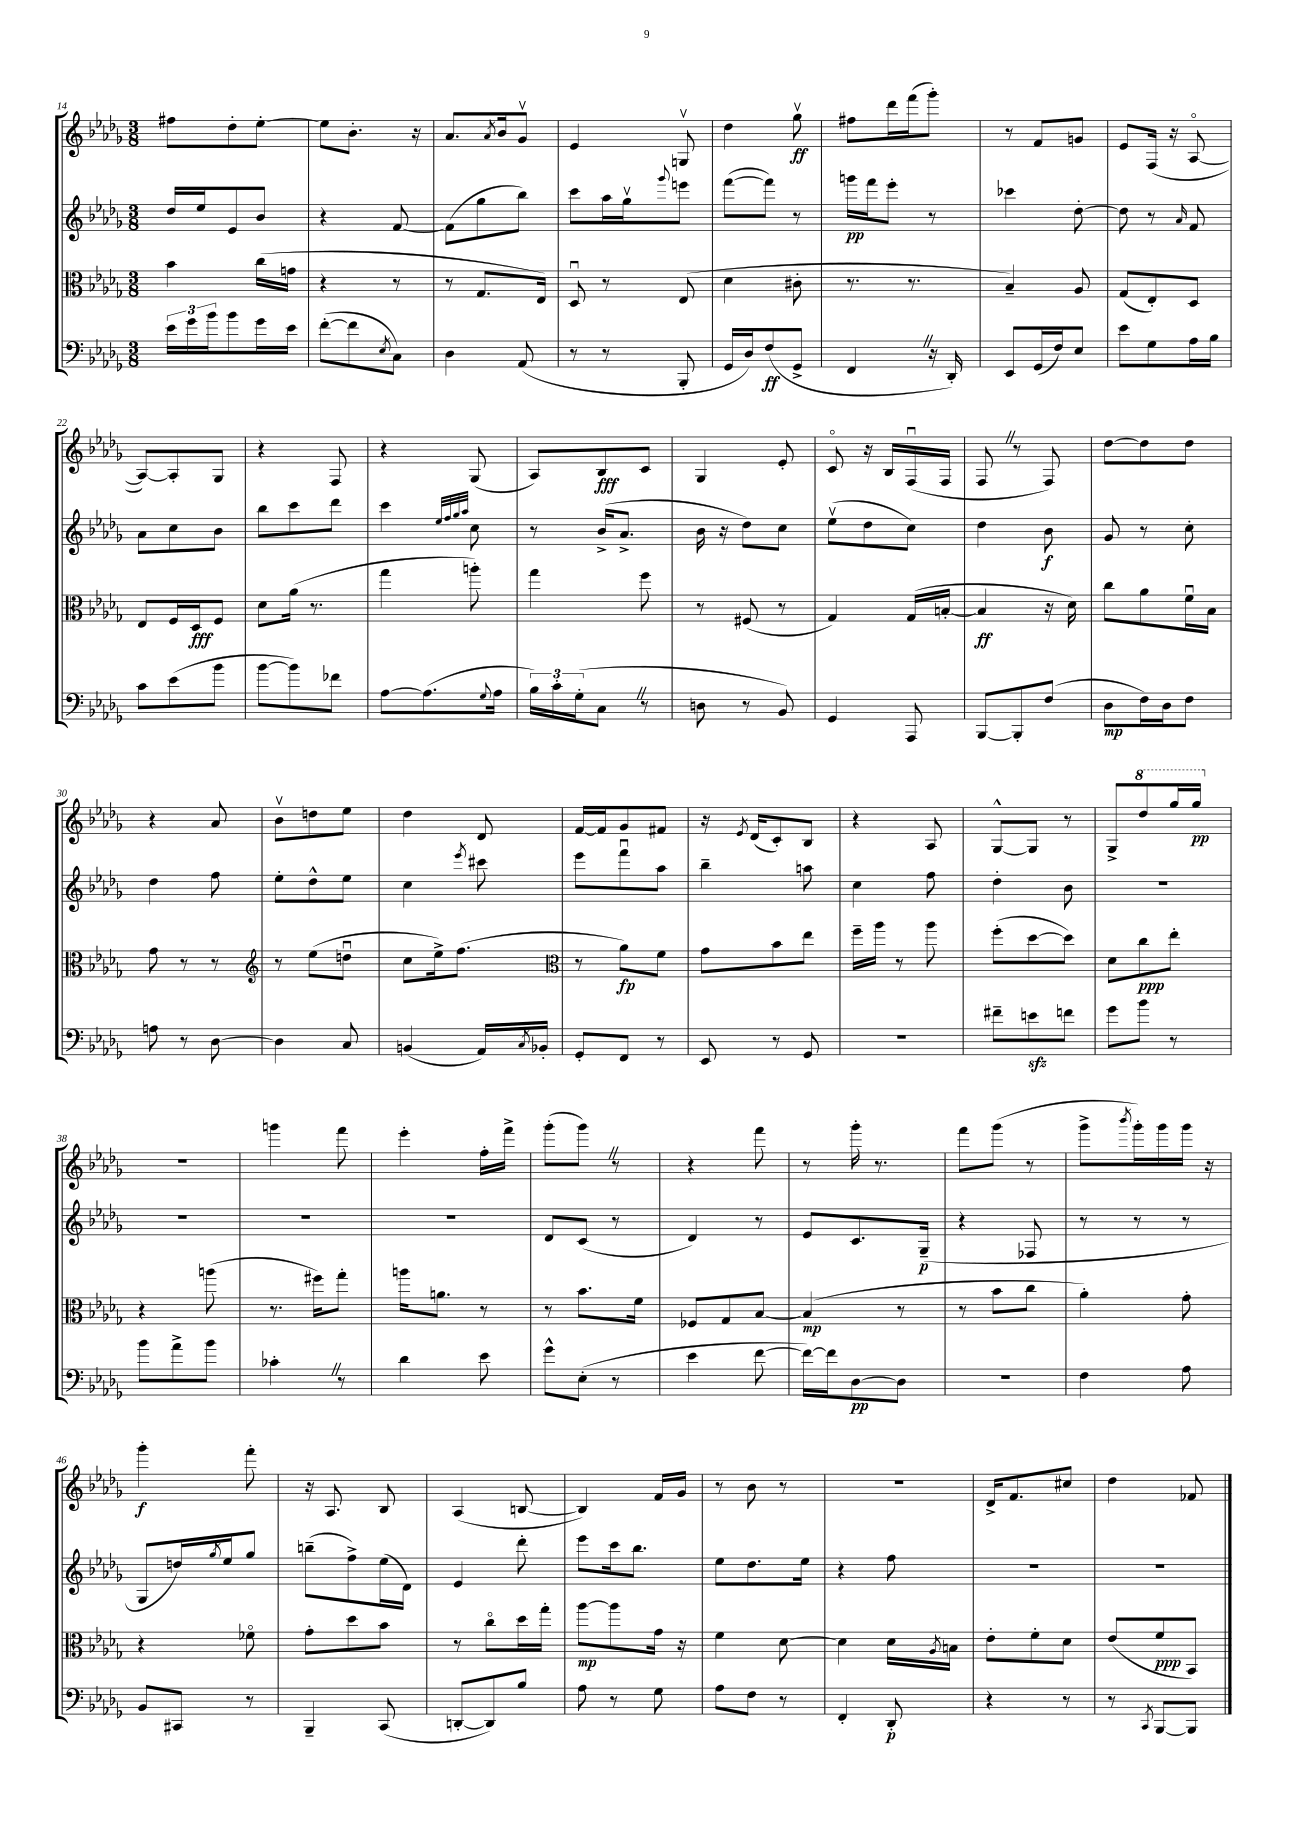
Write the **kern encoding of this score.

**kern	**kern	**kern	**kern
*staff4	*staff3	*staff2	*staff1
*clefF4	*clefC3	*clefG2	*clefG2
*k[b-e-a-d-g-]	*k[b-e-a-d-g-]	*k[b-e-a-d-g-]	*k[b-e-a-d-g-]
*M3/8	*M3/8	*M3/8	*M3/8
24e-\LL	4b-\	16dd-/LL	8ff#\L
24g-\	.	.	.
.	.	16ee-/J	.
24b-\J	.	.	.
8b-\	.	8e-/	8dd-'\
16g-\L	(16cc\LL	8b-/J	[8ee-'\J
16e-\JJ	16g\JJ	.	.
=	=	=	=
([8f'\L	4r	4r	8ee-\]L
8f\]	.	.	8.b-'\J
8qE-/	.	.	.
8C\J)	8r	[8f/	.
.	.	.	16r
=	=	=	=
4D-\	8r	(8f\]L	8.a-/L
.	8.G-/L	8gg-\	.
.	.	.	8qa-/
.	.	.	16b-/k
(8AA-/	.	8bb-\J)	8g-v/J
.	16E-/Jk)	.	.
=	=	=	=
8r	8D-u/	8ccc\L	4e-/
8r	8r	16aa-\L	.
.	.	16gg-v\J	.
.	.	8qqggg-/	.
8BBB-'/	(8E-/	8eee\J	8Gv/
=	=	=	=
16GG-/LL	4d-\	([8fff\L	4dd-\
16D-/J)	.	.	.
(8F/	.	8fff\]J)	.
8GG-^/J	8c#'\	8r	8gg-v\
=	=	=	=
4FF/	8.r	16ggg\LL	8ff#\L
.	.	16fff\J	.
.	.	8eee-'\J	16ddd-\L
.	8.r	.	(16fff\J
16r	.	8r	8ggg-'\J)
16DD-'/)	.	.	.
=	=	=	=
8EE-/L	4B-~/)	4ccc-\	8r
(16GG-/L	.	.	8f/L
16F/J)	.	.	.
8E-/J	8A-/	[8dd-'\	8g/J
=	=	=	=
8e-\L	(8G-/L	8dd-\]	8e-/L
8G-\	8E-'/)	8r	(16F/Jk
.	.	.	16r
.	.	16qqa-/	.
16A-\L	8D-/J	8f/	[8A-o/
16B-\JJ	.	.	.
=	=	=	=
8c\L	8E-/L	8a-\L	8A-/_L)
(8e-\	16F/L	8cc\	8A-'/]
.	16D-/J	.	.
8b-\J	8F/J	8b-\J	8G-/J
=	=	=	=
[8b-\L	8d-\L	8bb-\L	4r
8b-\])	(16a-\Jk	8ccc\	.
.	8.r	.	.
8f-\J	.	8ddd-\J	8F/
=	=	=	=
[8A-\L	4gg-\	4ccc\	4r
(8.A-\]	.	.	.
.	.	32qqee-/LLL	.
.	.	32qqff/	.
.	.	32qqgg-/	.
.	.	32qqaa-/JJJ	.
.	8aa'\)	8cc\	(8G-/
8qqG-/	.	.	.
16A-\Jk	.	.	.
=	=	=	=
24B-\LL)	4gg-\	8r	8A-/L)
24c'\	.	.	.
(24G-'\J	.	.	.
8C\J	.	(16b-^/LK	8B-/
.	.	8.a-^/J	.
8r	8ff\	.	8c/J
=	=	=	=
8D\	8r	16b-\	4G-/
.	.	16r	.
8r	(8F#/	8dd-\L)	.
8BB-/)	8r	8cc\J	8e-'/
=	=	=	=
4GG-/	4G-/)	(8ee-v\L	8co/
.	.	8dd-\	16r
.	.	.	16B-/LL
8AAA-/	(16G-/LL	8cc\J)	(16Fu/
.	[16B'/JJ	.	16F/JJ
=	=	=	=
[8BBB-/L	4B/]	4dd-\	8F/
8BBB-'/]	.	.	8r
(8F/J	16r	8b-\	8F/)
.	16d-\)	.	.
=	=	=	=
8D-\L	8cc\L	8g-/	[8dd-\L
16F\L)	8a-\	8r	8dd-\]
16D-\J	.	.	.
8F\J	16fu\L	8cc'\	8dd-\J
.	16B-\JJ	.	.
=	=	=	=
8A\	8g-\	4dd-\	4r
8r	8r	.	.
[8D-\	8r	8ff\	8a-/
=	=	=	=
*	*clefG2	*	*
4D-\]	8r	8ee-'\L	8b-v\L
.	(8ee-\L	8dd-^^\	8dd\
8C/	8ddu\J	8ee-\J	8ee-\J
=	=	=	=
(4BB/	8cc\L	4cc\	4dd-\
.	16ee-^\k)	.	.
.	(8.ff\J	.	.
.	.	8qeee-/	.
16AA-/LL)	.	8ccc#\	8d-/
8qC/	.	.	.
16BB-'/JJ	.	.	.
=	=	=	=
*	*clefC3	*	*
8GG-'/L	8r	8eee-\L	[16f/LL
.	.	.	16f/]J
8FF/J	8a-\L)	8fffu\	8g-/
8r	8f\J	8aa-\J	8f#/J
=	=	=	=
8EE-/	8g-\L	4bb-~\	16r
.	.	.	8qe-/
.	.	.	(16d-/LK
8r	8b-\	.	8c'/)
8GG-/	8ee-\J	8aa\	8B-/J
=	=	=	=
4.r	16ff~\LL	4cc\	4r
.	16aa-\JJ	.	.
.	8r	.	.
.	8aa-\	8ff\	8A-/
=	=	=	=
8f#~\L	(8ff'\L	4dd-'\	[8G-^^/L
8e\	[8dd-\	.	8G-/]J
8f\J	8dd-\]J)	8b-\	8r
=	=	=	=
8g-\L	8d-\L	4.r	8G-^/L
8b-\J	8cc\	.	8ddd-/
8r	8ee-'\J	.	16ggg-/L
.	.	.	16ggg-/JJ
=	=	=	=
8b-\L	4r	4.r	4.r
8a-^\	.	.	.
8b-\J	(8aa\	.	.
=	=	=	=
4c-'\	8.r	4.r	4ggg\
.	16ff#\LK)	.	.
8r	8gg-'\J	.	8fff\
=	=	=	=
4d-\	16aa\LK	4.r	4eee-'\
.	8.a\J	.	.
8e-\	8r	.	16ff'\LL
.	.	.	16fff^\JJ
=	=	=	=
8g-^^\L	8r	8d-/L	(8ggg-'\L
(8E-'\J	8.b-\L	(8c/J	8ggg-\J)
8r	.	8r	8r
.	16f\Jk	.	.
=	=	=	=
4e-\	8F-/L	4d-/)	4r
.	8G-/	.	.
[8f\	[8B-/J	8r	8fff\
=	=	=	=
16f\_LL)	(4B-/]	8e-/L	8r
16f\]J	.	.	.
[8D-\	.	8.c/	16ggg-'\
.	.	.	8.r
8D-\]J	8r	.	.
.	.	(16G-~/Jk	.
=	=	=	=
4.r	8r	4r	8fff\L
.	8b-\L	.	(8ggg-\J
.	8cc\J	8F-/	8r
=	=	=	=
4F\	4a-'\)	8r	8ggg-^\L
.	.	.	8qbbb-/
.	.	8r	16ggg-'\L)
.	.	.	16ggg-\
8A-\	8g-'\	8r	16ggg-\JJ
.	.	.	16r
=	=	=	=
8BB-/L	4r	8G-/L	4ggg-'\
8CC#/J	.	16dd/L)	.
.	.	8qgg-/	.
.	.	16ee-/J	.
8r	8f-o\	8gg-/J	8fff'\
=	=	=	=
4BBB-~/	8g-'\L	(8bb~\L	16r
.	.	.	8.A-/
.	8dd-\	8ff^\)	.
(8CC/	8b-\J	(16ee-\L	8B-/
.	.	16d-\JJ)	.
=	=	=	=
[8DD'/L	8r	4e-/	(4A-/
8DD/])	8cco\L	.	.
8B-/J	16dd-\L	8ddd-'\	[8B/
.	16gg-'\JJ	.	.
=	=	=	=
8A-\	[8aa-\L	8eee-\L	4B/])
8r	8aa-\]	16ccc\k	.
.	.	8.bb-\J	.
8G-\	16g-\Jk	.	16f/LL
.	16r	.	16g-/JJ
=	=	=	=
8A-\L	4f\	8ee-\L	8r
8F\J	.	8.dd-\	8b-\
8r	[8d-\	.	8r
.	.	16ee-\Jk	.
=	=	=	=
4FF'/	4d-\]	4r	4.r
8DD-'/	16d-\LL	8ff\	.
.	8qA-/	.	.
.	16B\JJ	.	.
=	=	=	=
4r	8e-'\L	4.r	16d-^/LK
.	.	.	8.f/
.	8f'\	.	.
8r	8d-\J	.	8cc#/J
=	=	=	=
8r	(8e-/L	4.r	4dd-\
8qCC/	.	.	.
[8BBB-/L	8f/	.	.
8BBB-/]J	8BB-/J)	.	8f-/
==	==	==	==
*-	*-	*-	*-
